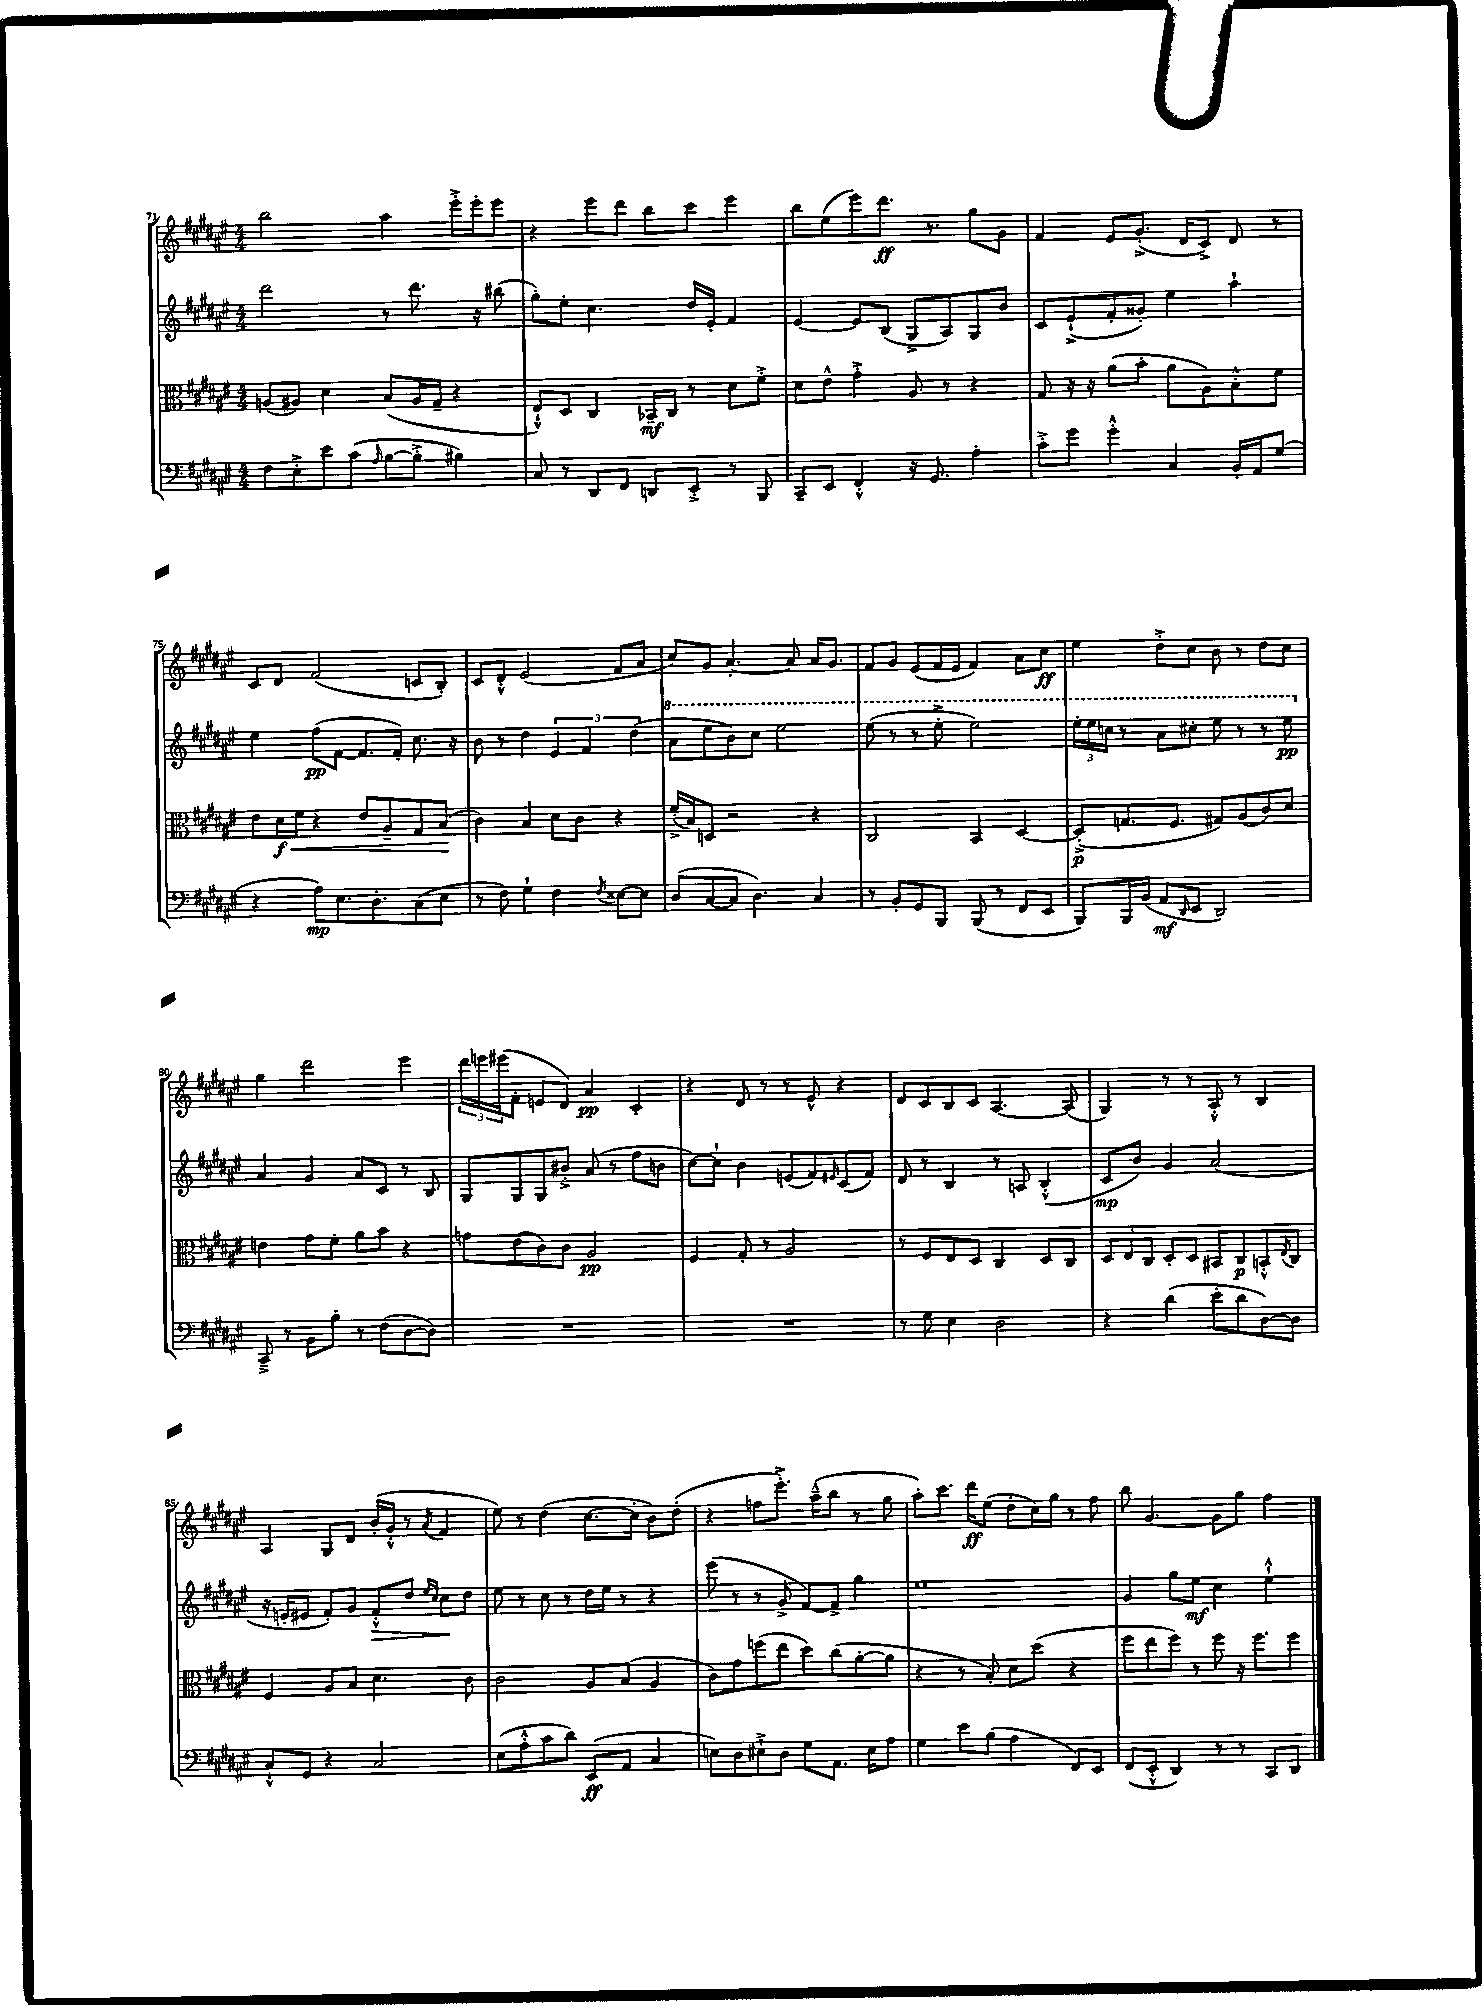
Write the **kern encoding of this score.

**kern	**dynam	**kern	**dynam	**kern	**dynam	**kern	**dynam
*part4	*part4	*part3	*part3	*part2	*part2	*part1	*part1
*staff4	*staff4	*staff3	*staff3	*staff2	*staff2	*staff1	*staff1
*clefF4	*	*clefC3	*	*clefG2	*	*clefG2	*
*k[f#c#g#d#a#e#]	*	*k[f#c#g#d#a#e#]	*	*k[f#c#g#d#a#e#]	*	*k[f#c#g#d#a#e#]	*
*M4/4	*	*M4/4	*	*M4/4	*	*M4/4	*
=71	=71	=71	=71	=71	=71	=71	=71
8F#\L	.	(8An/L	.	2ddd#\	.	2bb\	.
8E#'^\	.	8A#X/J)	.	.	.	.	.
8e#\	.	4d#\	.	.	.	.	.
(8c#\J	.	.	.	.	.	.	.
16qqA#/	.	.	.	.	.	.	.
[8B\L	.	(8B/L	.	8r	.	4aa#\	.
8B'^\J]	.	16A#/L	.	8.ddd#\	.	.	.
.	.	16G#~/JJ	.	.	.	.	.
4B#X\)	.	4r	.	.	.	16eee#'^\LL	.
.	.	.	.	16r	.	16eee#'\J	.
.	.	.	.	(8bb#X\	.	8eee#\J	.
=72	=72	=72	=72	=72	=72	=72	=72
8C#/	.	8E#`^^/L)	.	8gg#'\L)	.	4r	.
8r	.	8D#/J	.	8ee#'\J	.	.	.
8DD#/L	.	4C#/	.	4.cc#\	.	8eee#\L	.
8FF#/J	.	.	.	.	.	8ddd#\J	.
8DDn/L	.	16BB-X~/LL	mf	.	.	8bb\L	.
.	.	16C#/JJ	.	.	.	.	.
8EE#'^/J	.	8r	.	16dd#/LL	.	8ccc#\J	.
.	.	.	.	16e#'/JJ	.	.	.
8r	.	8d#\L	.	4f#/	.	4eee#\	.
8BBB/	.	8f#'^\J	.	.	.	.	.
=73	=73	=73	=73	=73	=73	=73	=73
8CC#~/L	.	8d#\L	.	[4e#/	.	8bb\L	.
8EE#/J	.	8e#^^\J	.	.	.	(8ee#\	.
4FF#'^^/	.	4g#'^\	.	8e#/L]	.	8eee#\)	.
.	.	.	.	(8B/J	.	8.ddd#\J	ff
16r	.	8A#/	.	8G#^/L	.	.	.
8.GG#/	.	.	.	.	.	8.r	.
.	.	8r	.	8A#/)	.	.	.
4A#'\	.	4r	.	8G#/	.	8gg#\L	.
.	.	.	.	8b/J	.	8g#\J	.
=74	=74	=74	=74	=74	=74	=74	=74
8c#'^\L	.	8G#/	.	8c#/L	.	4f#/	.
8g#\J	.	16r	.	(8e#`^/	.	.	.
.	.	16r	.	.	.	.	.
4g#'^^\	.	(8a#\L	.	8f#'/	.	8e#/L	.
.	.	8b'\J	.	8g##X'/J)	.	(8.g#'^/J	.
4C#/	.	8a#\L	.	4ee#\	.	.	.
.	.	.	.	.	.	16d#/KL	.
.	.	8A#\)	.	.	.	8c#^/J)	.
16BB'/LL	.	8B'^^\	.	4aa#`\	.	8d#/	.
16AA#/J	.	.	.	.	.	.	.
(8G#/J	.	8f#\J	.	.	.	8r	.
!!LO:LB:g=z
=75	=75	=75	=75	=75	=75	=75	=75
4r	.	8e#\L	.	4ee#\	.	8c#/L	.
!	!	!	!LO:HP:b	!	!	!	!
.	.	16d#\L	< f	.	.	8d#/J	.
.	.	16f#\JJ	.	.	.	.	.
8A#\L)	mp	4r	.	(8ff#\L	pp	(2f#/	.
8.E#\	.	.	.	[8f#\J	.	.	.
.	.	8e#/L	.	8.f#/L]	.	.	.
8.D#'\	.	.	.	.	.	.	.
.	.	8A#~/	.	.	.	.	.
.	.	.	.	16f#'/Jk)	.	.	.
(8C#\	.	8G#/	.	8.cc#\	.	8cn/L	.
8E#\J	.	(8B/J	.	.	.	8B'/J)	.
.	.	.	.	16r	.	.	.
.	.	.	[	.	.	.	.
=76	=76	=76	=76	=76	=76	=76	=76
8r	.	4c#\)	.	8b\	.	8c#/L	.
8F#\)	.	.	.	8r	.	8d#'^^/J	.
4G#`\	.	4B/	.	4dd#\	.	(2e#/	.
4F#\	.	8d#\L	.	6e#/	.	.	.
.	.	8c#\J	.	.	.	.	.
.	.	.	.	6f#/	.	.	.
8qF#/	.	.	.	.	.	.	.
[8E##X\L	.	4r	.	.	.	8f#/L	.
.	.	.	.	(6dd#\	.	.	.
8E##\J]	.	.	.	.	.	8a#/J	.
=77	=77	=77	=77	=77	=77	=77	=77
*	*	*	*	*8va	*	*	*
(8D#/L	.	(16f#'^/LL	.	8aa#\L	.	8cc#/L)	.
.	.	16B/J)	.	.	.	.	.
[8C#/	.	8Dn/J	.	8eee#\	.	8g#/J	.
8C#/J]	.	2r	.	8bb\)	.	[4.a#'/	.
4.D#\)	.	.	.	8ccc#\J	.	.	.
.	.	.	.	2eee#\	.	.	.
.	.	.	.	.	.	8a#/]	.
4C#/	.	4r	.	.	.	16a#/KL	.
.	.	.	.	.	.	8.g#/J	.
=78	=78	=78	=78	=78	=78	=78	=78
8r	.	2C#/	.	(8eee#\	.	8f#/L	.
8BB'/L	.	.	.	8r	.	8g#/J	.
8GG#/	.	.	.	8r	.	(8e#/L	.
8BBB/J	.	.	.	8eee#'^\	.	16f#/L	.
.	.	.	.	.	.	16e#/JJ	.
(8BBB/	.	4BB/	.	2eee#\)	.	4f#/)	.
8r	.	.	.	.	.	.	.
8FF#/L	.	[4D#/	.	.	.	8a#\L	.
8EE#/J	.	.	.	.	.	8cc#\J	ff
=79	=79	=79	=79	=79	=79	=79	=79
8BBB/L)	.	(8D#'^/L]	p	24eee#'\LL	.	4ee#\	.
.	.	.	.	24eee#\	.	.	.
.	.	.	.	24cccn\JJ	.	.	.
16BBB/L	.	8.Gn/	.	8r	.	.	.
(16BB/JJ	.	.	.	.	.	.	.
8AA#/L	mf	.	.	8aa#\L	.	8dd#'^\L	.
.	.	8.F#/J	.	.	.	.	.
16qqDD#/	.	.	.	.	.	.	.
8EE#/J	.	.	.	8ccc#X'\J	.	8cc#\J	.
2DD#/)	.	8G#X/L)	.	8eee#\	.	8b\	.
.	.	(8A#/	.	8r	.	8r	.
.	.	8c#/)	.	8r	.	8dd#\L	.
.	.	8d#/J	.	8eee#\	pp	8cc#\J	.
!!LO:LB:g=z
=80	=80	=80	=80	=80	=80	=80	=80
*	*	*	*	*X8va	*	*	*
8CC#~^/	.	4en\	.	4a#/	.	4gg#\	.
8r	.	.	.	.	.	.	.
8BB\L	.	8g#\L	.	4g#/	.	2ddd#\	.
8B'\J	.	8f#'\J	.	.	.	.	.
8r	.	8a#\L	.	8a#/L	.	.	.
(8F#\L	.	8b\J	.	8c#/J	.	.	.
[8D#\	.	4r	.	8r	.	4eee#\	.
8D#\J])	.	.	.	8B/	.	.	.
=81	=81	=81	=81	=81	=81	=81	=81
1r	.	8gn\L	.	8G#/L	.	24ddd#\LL	.
.	.	.	.	.	.	24eeen\	.
.	.	.	.	.	.	(24eee#X\J	.
.	.	(8e#\	.	8G#/	.	8f#'\J	.
.	.	8c#\)	.	8G#/	.	8en/L	.
.	.	8c#\J	.	8b#X'^/J	.	8d#/J)	.
.	.	2A#/	pp	(8a#/	.	4a#/	pp
.	.	.	.	8r	.	.	.
.	.	.	.	8ff#\L	.	4c#'/	.
.	.	.	.	8bn\J	.	.	.
=82	=82	=82	=82	=82	=82	=82	=82
1r	.	4F#/	.	[8cc#\L)	.	4r	.
.	.	.	.	8cc#`\J]	.	.	.
.	.	8G#'/	.	4b\	.	8d#/	.
.	.	8r	.	.	.	8r	.
.	.	2A#/	.	(8en/L	.	8r	.
.	.	.	.	8f#/)	.	8e#^^/	.
.	.	.	.	16qqe#X/	.	.	.
.	.	.	.	(8c#/	.	4r	.
.	.	.	.	8f#/J)	.	.	.
=83	=83	=83	=83	=83	=83	=83	=83
8r	.	8r	.	8d#/	.	8d#/L	.
8G#\	.	8F#/L	.	8r	.	8c#/	.
4E#\	.	8E#/	.	4B/	.	8B/	.
.	.	8D#/J	.	.	.	8c#/J	.
2D#\	.	4C#/	.	8r	.	[4.A#/	.
.	.	.	.	8An/	.	.	.
.	.	8D#/L	.	(4B'^^/	.	.	.
.	.	8C#/J	.	.	.	(8A#/]	.
=84	=84	=84	=84	=84	=84	=84	=84
4r	.	12D#/L	.	8c#/L	mp	4G#/)	.
.	.	12E#/	.	.	.	.	.
.	.	.	.	8b/J)	.	.	.
.	.	12C#/J	.	.	.	.	.
(4d#\	.	8D#'/L	.	4g#/	.	8r	.
.	.	8D#/J	.	.	.	8r	.
8e#'\L	.	8BB#X/L	.	(2a#/	.	8A#'^^/	.
8d#\	.	8C#/	p	.	.	8r	.
[8D#\)	.	8BBn'^^/	.	.	.	4B/	.
.	.	8qE#/	.	.	.	.	.
8D#\J]	.	8C#/J	.	.	.	.	.
!!LO:LB:g=z
=85	=85	=85	=85	=85	=85	=85	=85
8C#`^^/L	.	4F#/	.	16r	.	4A#/	.
.	.	.	.	16en'/KL	.	.	.
8GG#/J	.	.	.	8e#X/J	.	.	.
4r	.	8A#/L	.	8f#'/L)	.	8G#/L	.
.	.	8B/J	.	8g#/J	.	8d#/J	.
!	!	!	!	!	!LO:HP:b	!	!
2C#/	.	4.d#\	.	8f#'^^/L	>	(16b'/LL	.
.	.	.	.	.	.	16g#'^^/JJ	.
.	.	.	.	8dd#/J	.	8r	.
.	.	.	.	16qqee#/LL	.	.	.
.	.	.	.	16qqcc#/JJ	.	8qa#/	.
.	.	.	.	8cc#\L	.	4f#/	.
.	.	8c#\	.	8dd#\J	]	.	.
=86	=86	=86	=86	=86	=86	=86	=86
(8E#\L	.	2c#\	.	8ee#\	.	8ee#\)	.
8A#'^^\	.	.	.	8r	.	8r	.
8c#\	.	.	.	8cc#\	.	(4dd#\	.
8d#\J)	.	.	.	8r	.	.	.
(8EE#/L	ff	8A#/L	.	16dd#\LL	.	[8.cc#\L	.
.	.	.	.	16ee#\JJ	.	.	.
8AA#/J	.	(8B/J	.	8r	.	.	.
.	.	.	.	.	.	16cc#'\Jk]	.
4C#/	.	4A#/	.	4r	.	8b\L)	.
.	.	.	.	.	.	(8dd#'\J	.
=87	=87	=87	=87	=87	=87	=87	=87
8En\L)	.	8c#\L)	.	(8eee#\	.	4r	.
8D#\	.	8g#\	.	8r	.	.	.
8E#X`^\	.	(8ffn\	.	8r	.	8ffn\L	.
8D#\J	.	8ee#\J	.	8g#^/	.	8.eee#'^\J)	.
8G#\L	.	8dd#\L)	.	[8f#/L)	.	.	.
.	.	.	.	.	.	(16aa#~^^\KL	.
8.AA#\J	.	(8cc#\	.	8f#^/J]	.	8bb\J	.
.	.	[8a#'\	.	4gg#\	.	8r	.
16E#\KL	.	.	.	.	.	.	.
8A#\J	.	8a#\J]	.	.	.	8gg#\	.
=88	=88	=88	=88	=88	=88	=88	=88
4G#\	.	4r	.	1ee#	.	8aa#'\L)	.
.	.	.	.	.	.	8.ccc#\J	.
8e#\L	.	8r	.	.	.	.	.
.	.	.	.	.	.	16ddd#\KL	ff
(8B\J	.	8B'/)	.	.	.	(8ee#\J	.
4A#\	.	8d#\L	.	.	.	8dd#'\L	.
.	.	(8dd#\J	.	.	.	16cc#\L)	.
.	.	.	.	.	.	16gg#\JJ	.
8FF#/L)	.	4r	.	.	.	8r	.
8EE#/J	.	.	.	.	.	8ff#\	.
=89	=89	=89	=89	=89	=89	=89	=89
(8FF#/L	.	8ff#\L	.	4g#/	.	8bb\	.
8EE#'^^/J	.	8ee#\	.	.	.	[4.g#/	.
4DD#/)	.	8ff#\J)	.	8gg#\L	.	.	.
.	.	8r	.	8ee#\J	mf	.	.
8r	.	8ff#\	.	4cc#\	.	8g#\L]	.
8r	.	16r	.	.	.	8gg#\J	.
.	.	8.ff#\L	.	.	.	.	.
8CC#/L	.	.	.	4ee#`^^\	.	4ff#\	.
8DD#/J	.	8ff#\J	.	.	.	.	.
==	==	==	==	==	==	==	==
*-	*-	*-	*-	*-	*-	*-	*-
